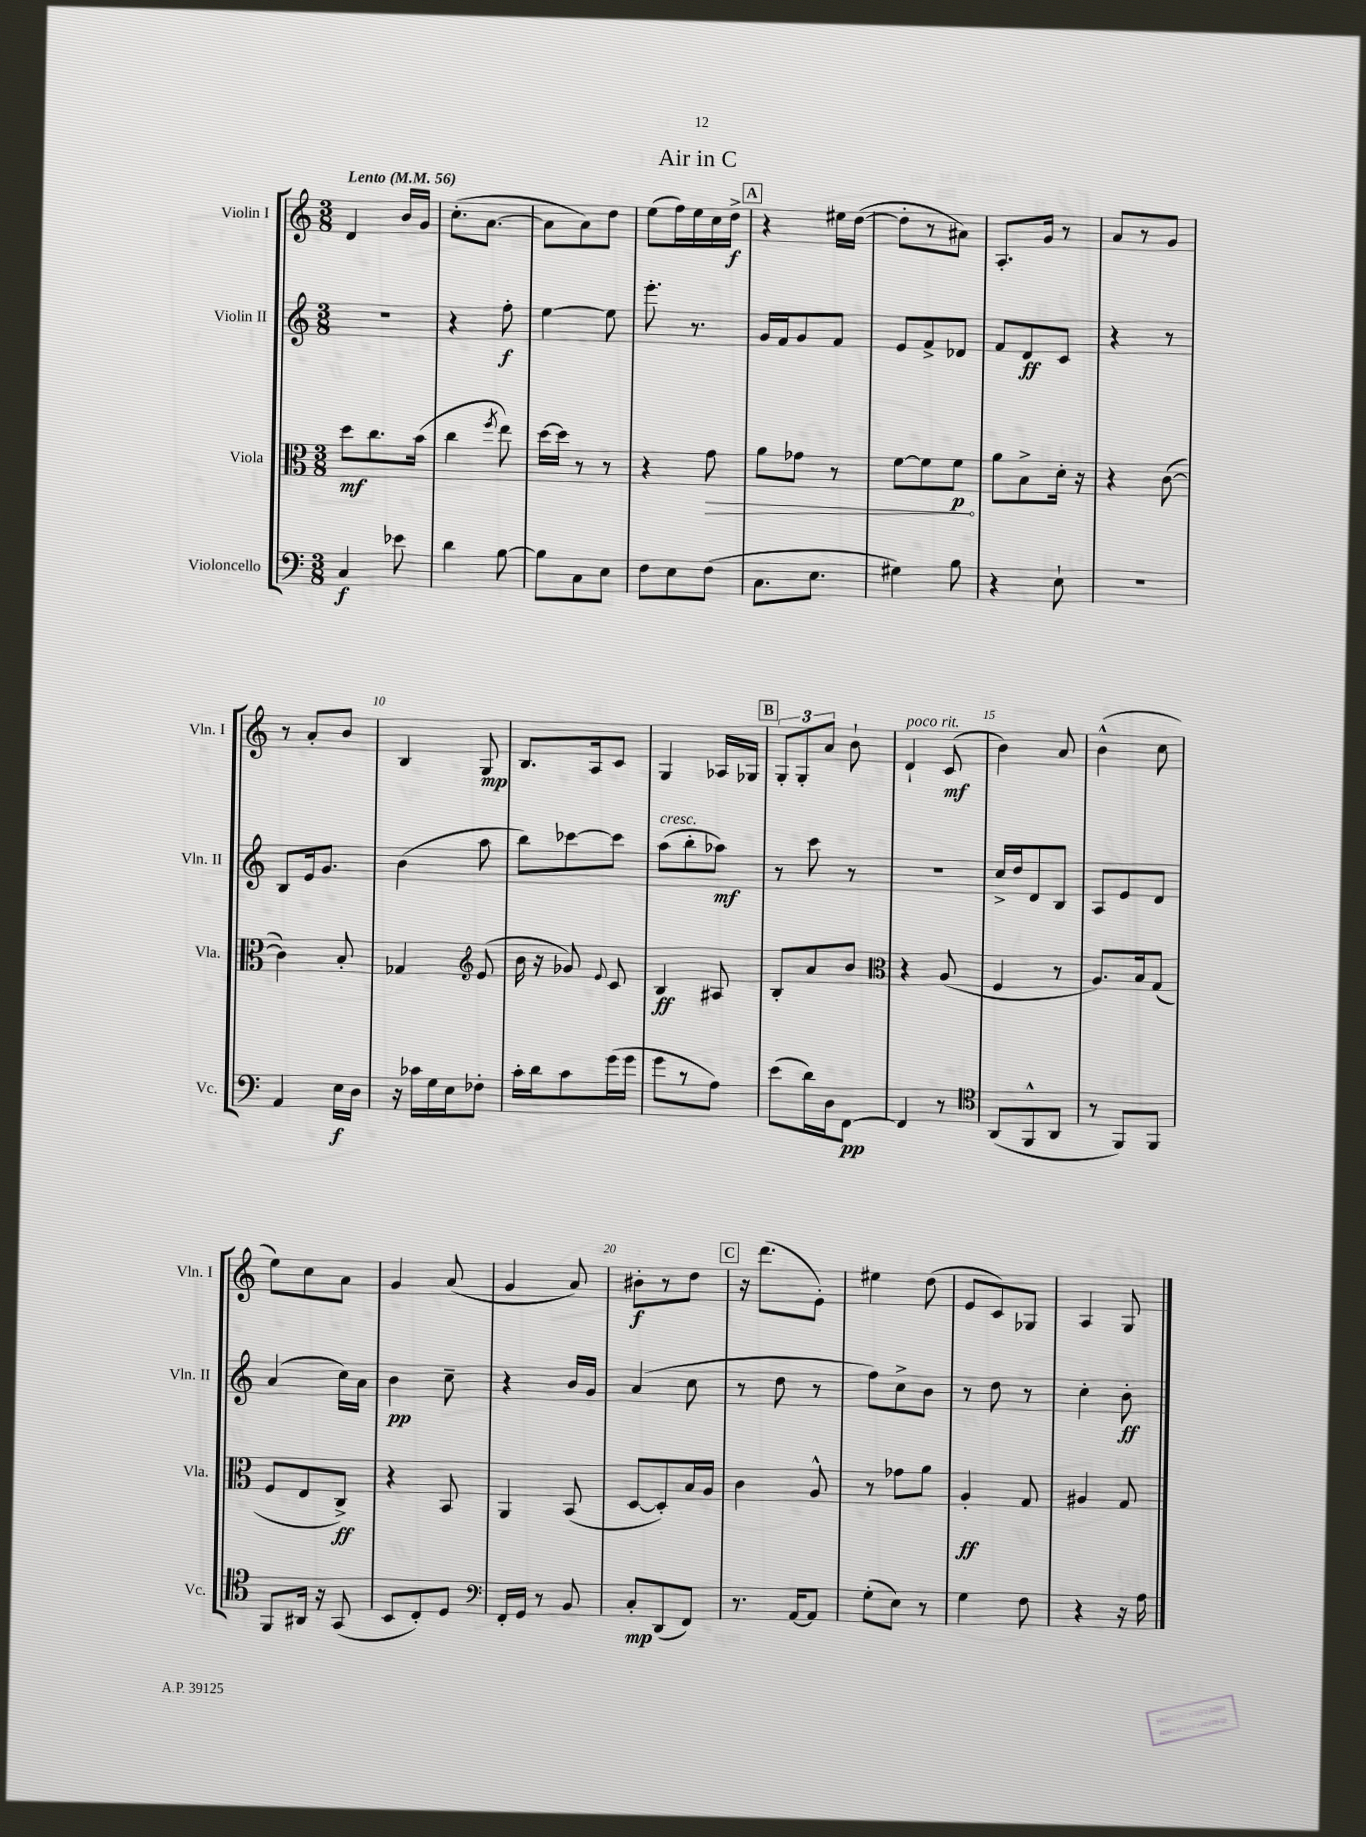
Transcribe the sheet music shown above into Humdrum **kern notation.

**kern	**kern	**kern	**kern
*staff4	*staff3	*staff2	*staff1
*clefF4	*clefC3	*clefG2	*clefG2
*k[]	*k[]	*k[]	*k[]
*M3/8	*M3/8	*M3/8	*M3/8
*MM56	*MM56	*MM56	*MM56
4C	8dd	4.r	4d
.	8.cc	.	.
8e-	.	.	16b
.	(16b	.	16g
=	=	=	=
4d	4cc	4r	(8.cc'
.	.	.	[8.a
.	8qff	.	.
[8B	8ee)	8ff'	.
=	=	=	=
8B]	[16dd	[4ee	8a]
.	16dd]	.	.
8C	8r	.	8a)
8E	8r	8ee]	8dd
=	=	=	=
8F	4r	8.eee'	(8ee
8E	.	.	16ff)
.	.	8.r	16ee
(8F	8g	.	16cc
.	.	.	16dd^
=	=	=	=
8.C	8a	16g	4r
.	.	16f	.
.	8g-	8g	.
8.E	.	.	.
.	8r	8f	16ee#
.	.	.	([16dd
=	=	=	=
4G#)	[8f	8e	8dd']
.	8f]	8f^	8r
8B	8f	8d-	8a#)
=	=	=	=
4r	8a	8f	8.A'
.	8B^	8d	.
.	.	.	16g
8E`	16d'	8c	8r
.	16r	.	.
=	=	=	=
4.r	4r	4r	8a
.	.	.	8r
.	([8c	8r	8g
=	=	=	=
4AA	4c])	8B	8r
.	.	16e	8a'
.	.	8.g	.
16E	8B'	.	8b
16D	.	.	.
=	=	=	=
16r	4G-	(4b	4B
16c-	.	.	.
16G	.	.	.
16E	.	.	.
*	*clefG2	*	*
8F-'	(8e	8aa	8G
=	=	=	=
16c'	16b	8bb)	8.B
16d	16r	.	.
8c	8g-)	[8ccc-	.
.	.	.	16A
.	8qqe	.	.
(16g	8c	8ccc-]	8c
16g	.	.	.
=	=	=	=
8g	4B	(8aa	4G
8r	.	8bb'	.
8A)	8A#	8aa-)	16A-
.	.	.	16G-
=	=	=	=
(8e	8B'	8r	12G'
.	.	.	12G'
16d)	8a	8ccc	.
.	.	.	12a
16D	.	.	.
[8FF	8b	8r	8b`
=	=	=	=
*	*clefC3	*	*
4FF]	4r	4.r	4d`
8r	(8A	.	(8c
=	=	=	=
*clefC4	*	*	*
(8AA	4F	16cc^	4b)
.	.	16dd	.
8FF^^	.	8d	.
8AA	8r	8B	8a
=	=	=	=
8r	8.A)	8A	(4b^^
8FF)	.	8e	.
.	16B	.	.
8FF	(8G	8d	8cc
=	=	=	=
8FF	8F	(4a	8ee)
16AA#	8E	.	8cc
16r	.	.	.
(8GG	8C^)	16cc)	8a
.	.	16a	.
=	=	=	=
8BB	4r	4b	4g
8C')	.	.	.
8D	8BB	8cc~	(8a
=	=	=	=
*clefF4	*	*	*
16FF'	4AA	4r	4g
16GG	.	.	.
8r	.	.	.
8BB	(8BB	16b	8a)
.	.	16g	.
=	=	=	=
8C'	[8D	(4a	8b#'
(8DD	8D'])	.	8r
8FF)	16B	8cc	8dd
.	16A	.	.
=	=	=	=
8.r	4c	8r	16r
.	.	.	(8.ddd
.	.	8dd	.
[16AA	.	.	.
8AA]	8A^^	8r	8e')
=	=	=	=
(8G'	8r	8ff)	4ee#
8E)	8g-	8cc^	.
8r	8a	8b	(8dd
=	=	=	=
4G	4A'	8r	8e
.	.	8dd	8c)
8F	8G	8r	8G-
=	=	=	=
4r	4A#	4cc'	4A
16r	8G	8b'	8G
16A	.	.	.
==	==	==	==
*-	*-	*-	*-
